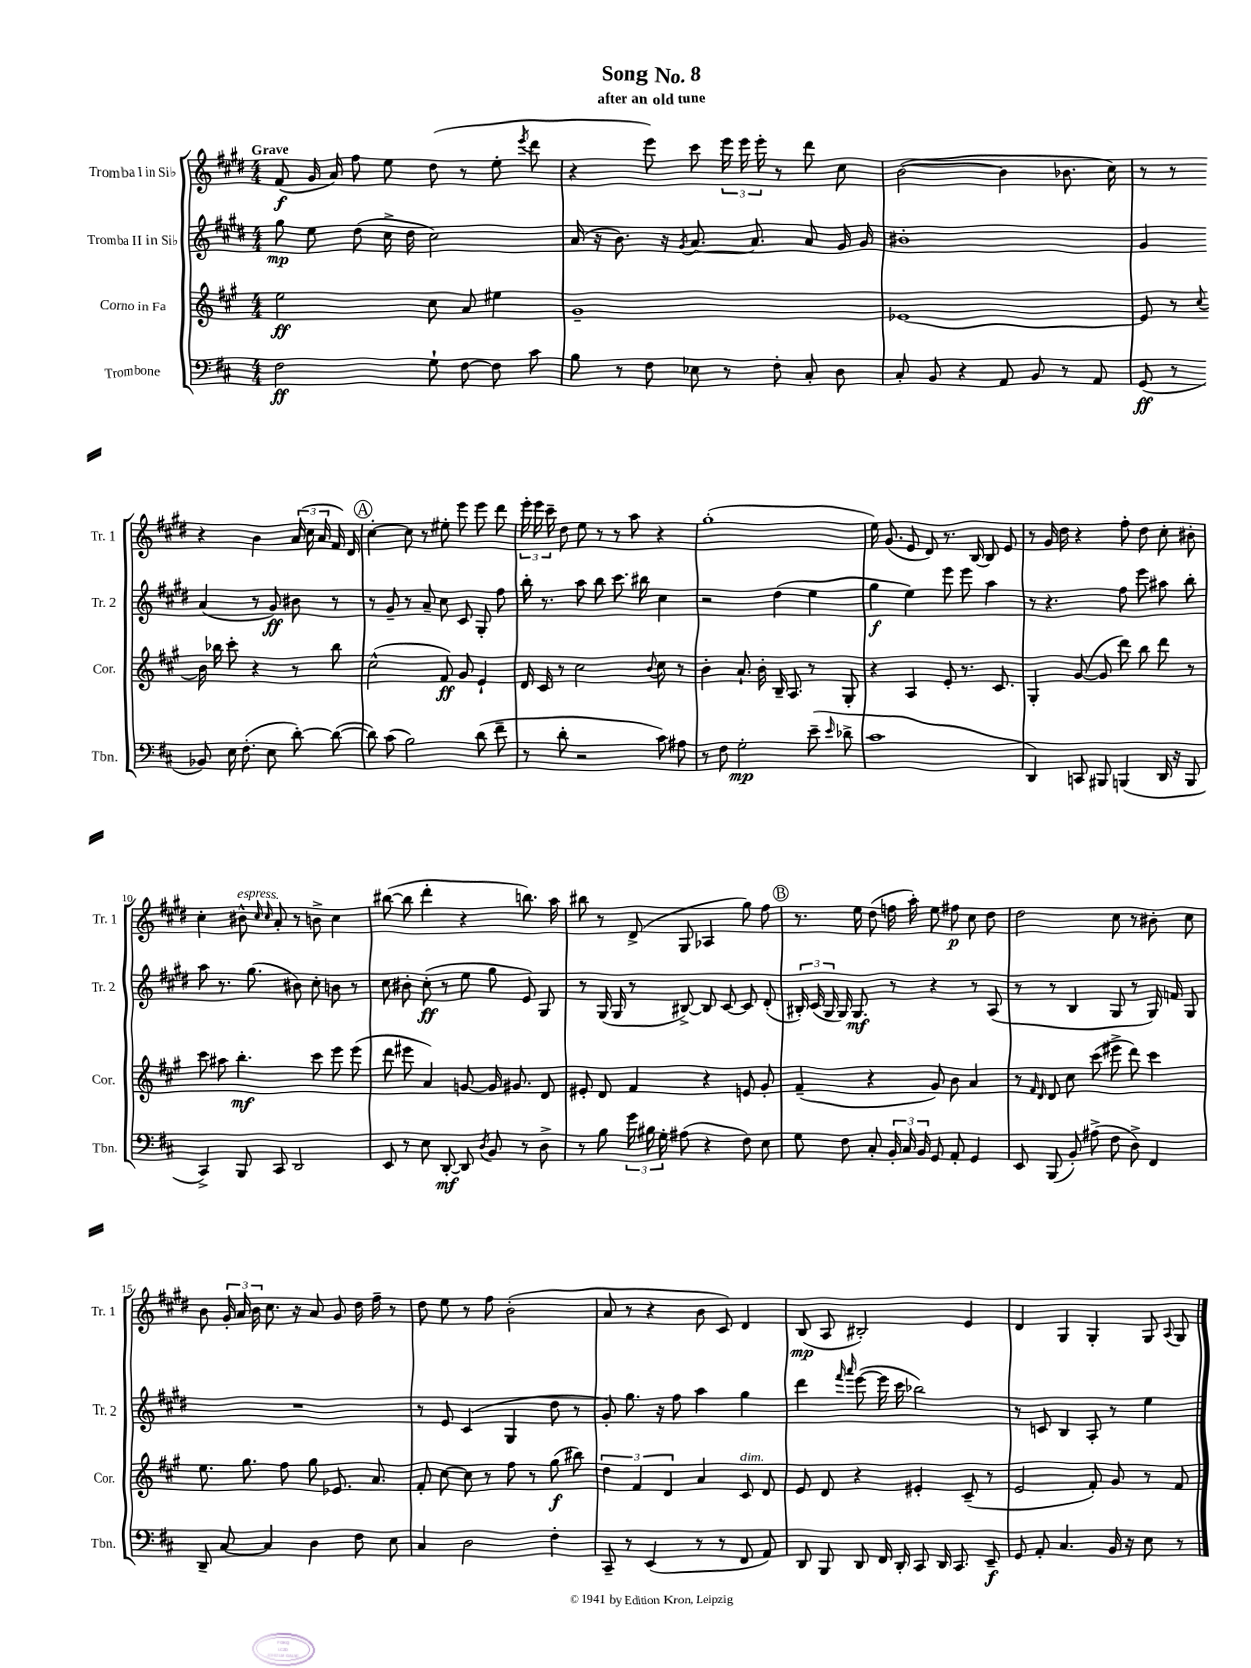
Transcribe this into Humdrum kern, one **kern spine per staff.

**kern	**kern	**kern	**kern
*staff4	*staff3	*staff2	*staff1
*clefF4	*clefG2	*clefG2	*clefG2
*k[f#c#]	*k[f#c#g#]	*k[f#c#g#d#]	*k[f#c#g#d#]
*M4/4	*M4/4	*M4/4	*M4/4
2F#	2ee	8gg#	(8f#
.	.	8ee	16g#
.	.	.	16a)
.	.	(8dd#	8ff#
.	.	16cc#^	8ee
.	.	16dd#	.
8G`	8cc#	2cc#)	(8dd#
[8F#	8a	.	8r
8F#]	4ee#	.	8ee'
.	.	.	8qeee
8c#	.	.	8ddd#
=	=	=	=
8B	1g#~	(16a	4r
.	.	16r	.
8r	.	8.b)	.
8F#	.	.	8eee)
.	.	16r	.
.	.	8qg#	.
8E-	.	[8.a	8ccc#
8r	.	.	24eee
.	.	.	24eee
.	.	8.a]	.
.	.	.	24eee'
8F#'	.	.	8r
8C#'	.	8a	8ddd#
8D	.	16g#	8cc#
.	.	16g#	.
=	=	=	=
8C#'	[1e-	1b#'	([2b
8BB	.	.	.
4r	.	.	.
8AA	.	.	4b]
8BB	.	.	.
8r	.	.	8.b-
8AA	.	.	.
.	.	.	16cc#)
=	=	=	=
(8GG	8e-]	4g#	8r
8r	8r	.	8r
.	8qqcc#	.	.
8BB-)	16b	(4a	4r
.	16bb-	.	.
16E	8ccc#'	.	.
(8.F#'	.	.	.
.	4r	8r	4b
8E	.	8g#)	.
[8d')	8r	8b#	(24a
.	.	.	24cc#
.	.	.	24a
(8d_	8bb-	8r	16f#)
.	.	.	16d#
=	=	=	=
8d])	(2cc#^^	8r	[4cc#'
(8c#	.	8g#~	.
2B)	.	8r	8cc#]
.	.	8a~	8r
.	8f#)	8cc#	8ee#'
.	8g#	8c#	8eee
(8d	4e`	8G#'	8eee
8f#~	.	8ff#	8ddd#
=	=	=	=
8r	16d	16bb'	24eee'
.	.	.	24eee
.	16c#	8.r	.
.	.	.	24ccc#~
8d'	8r	.	8dd#
2r	2cc#	8aa	8ee
.	.	8bb	8r
.	.	8.ccc#	8r
.	.	.	8aa
.	.	16bb#	.
.	8qqb	.	.
8c#)	8cc#	4cc#	4r
8A#	8r	.	.
=	=	=	=
8r	4b'	2r	(1gg#'
8F#	.	.	.
2G'	8.a`	.	.
.	16b'	.	.
.	16B~	(4dd#	.
.	8.A	.	.
(8e~	8r	4ee	.
16qqe	.	.	.
8d-^	8G#'	.	.
=	=	=	=
1c#	4r	4gg#	16ee)
.	.	.	(8.g#
.	4A	4ee)	8e
.	.	.	8d#)
.	8e'	8eee	8.r
.	8.r	8eee	.
.	.	.	[16B
.	.	4aa	8B]
.	8.c#	.	.
.	.	.	8e
=	=	=	=
4DD)	4G#'	8r	8r
.	.	4.r	16g#
.	.	.	16dd#
8CC	([8g#	.	4r
8BBB#	8g#]	.	.
(4BBB	8ddd)	8ff#	8ff#'
.	8bb	8eee	8dd#
16DD	8ddd	8aa#	8cc#'
16r	.	.	.
8BBB	8r	8bb'	8b#'
=	=	=	=
4CC#^)	8ccc#	8aa	4cc#'
.	8aa#	8.r	.
8BBB	4.bb'	.	8b#^^
.	.	(8.gg#	.
.	.	.	16qqcc#
.	.	.	16qqcc#
8CC#	.	.	8a'
2DD	.	8b#)	8r
.	8ccc#	8cc#'	8b^
.	8eee	8b	4cc#
.	(8eee	8r	.
=	=	=	=
8EE	8ddd	8cc#	([8bb#
8r	8eee#	8b#'	8bb#]
8E	4a)	(8cc#'	4ddd#'
[8DD'	.	8r	.
8DD]	[8g	8ee	4r
8qD	.	.	.
8BB	16g]	8gg#	.
.	8.g#	.	.
8r	.	8e)	8.bb)
8D^	8d	8G#	.
.	.	.	16aa
=	=	=	=
8r	8e#'	8r	8bb#
8B	8d	(16G#	8r
.	.	16G#	.
24g	4f#	8r	(8d#^
24B#	.	.	.
24G'	.	.	.
(8A#	.	[8B#^)	8G#
4r	4r	8B#]	4A-
.	.	[8c#	.
8F#)	8e	8c#]	8gg#)
8E	8g#'	(8d#'	8ff#
=	=	=	=
8G	(4f#~	24B#')	8.r
.	.	(24c#	.
.	.	24G#	.
8F#	.	16G#)	.
.	.	8.G#	16ee
8C#'	4r	.	(8dd#
24BB'	.	8r	16ff
24C#	.	.	.
.	.	.	16aa')
24BB	.	.	.
8GG	8g#)	4r	8ee
8AA'	8b	.	8ff#
4GG	4a	8r	8cc#
.	.	(8A	8dd#
=	=	=	=
8EE	8r	8r	2dd#
.	16qqf#	.	.
.	16qqd	.	.
(8BBB	8d	8r	.
8BB')	8cc#	4B	.
(8A#^	(8ccc#	.	.
8F#	8eee#^	8G#	8cc#
8D^)	8ddd)	8r	8r
4FF#	4ccc#	16G#)	8b#'
.	.	16f	.
.	.	8G#	8cc#
=	=	=	=
8DD~	8.ee	1r	8b
[8C#	.	.	24g#'
.	.	.	24a
.	8.gg#	.	.
.	.	.	24b
4C#]	.	.	8.cc#
.	8ff#	.	.
.	.	.	16r
4D	8gg#	.	8a
.	8.e-	.	8g#
8F#	.	.	16dd#
.	8.a	.	16ff#~
8E	.	.	8r
=	=	=	=
4C#	8f#'	8r	8dd#
.	[8cc#	8e	8ee
2D	8cc#]	(4c#	8r
.	8r	.	8ff#
.	8ff#	4G#	(2b'
.	8r	.	.
4F#'	(8gg#	8dd#	.
.	8bb#)	8r	.
=	=	=	=
8CC#~	6dd	8g#')	8a
8r	.	8.gg#	8r
.	6f#	.	.
(4EE	.	.	4r
.	.	16r	.
.	6d	.	.
.	.	8ff#	.
8r	4a	4aa	8b
8r	.	.	8c#)
8FF#	8c#	4gg#	4d#
8AA)	8d	.	.
=	=	=	=
8DD	8e	4ddd#	(8B
8BBB	8d	.	8A
.	.	16qqfff#	.
.	.	16qqaaa	.
8DD	4r	([8eee	2B#')
16FF#	.	16eee]	.
16DD'	.	16ccc#	.
8CC#	4e#'	2bb-)	.
16DD	.	.	.
8.CC#	.	.	.
.	(8c#~	.	4e
8EE~	8r	.	.
=	=	=	=
8GG	2e	8r	4d#
8AA'	.	8c	.
4.C#	.	4B	4G#
.	8f#')	8A'	4G#'
16BB	8g#	8r	.
16r	.	.	.
8E	8r	4ee	8G#
.	.	.	8qqA
8r	8f#	.	8G#
==	==	==	==
*-	*-	*-	*-
